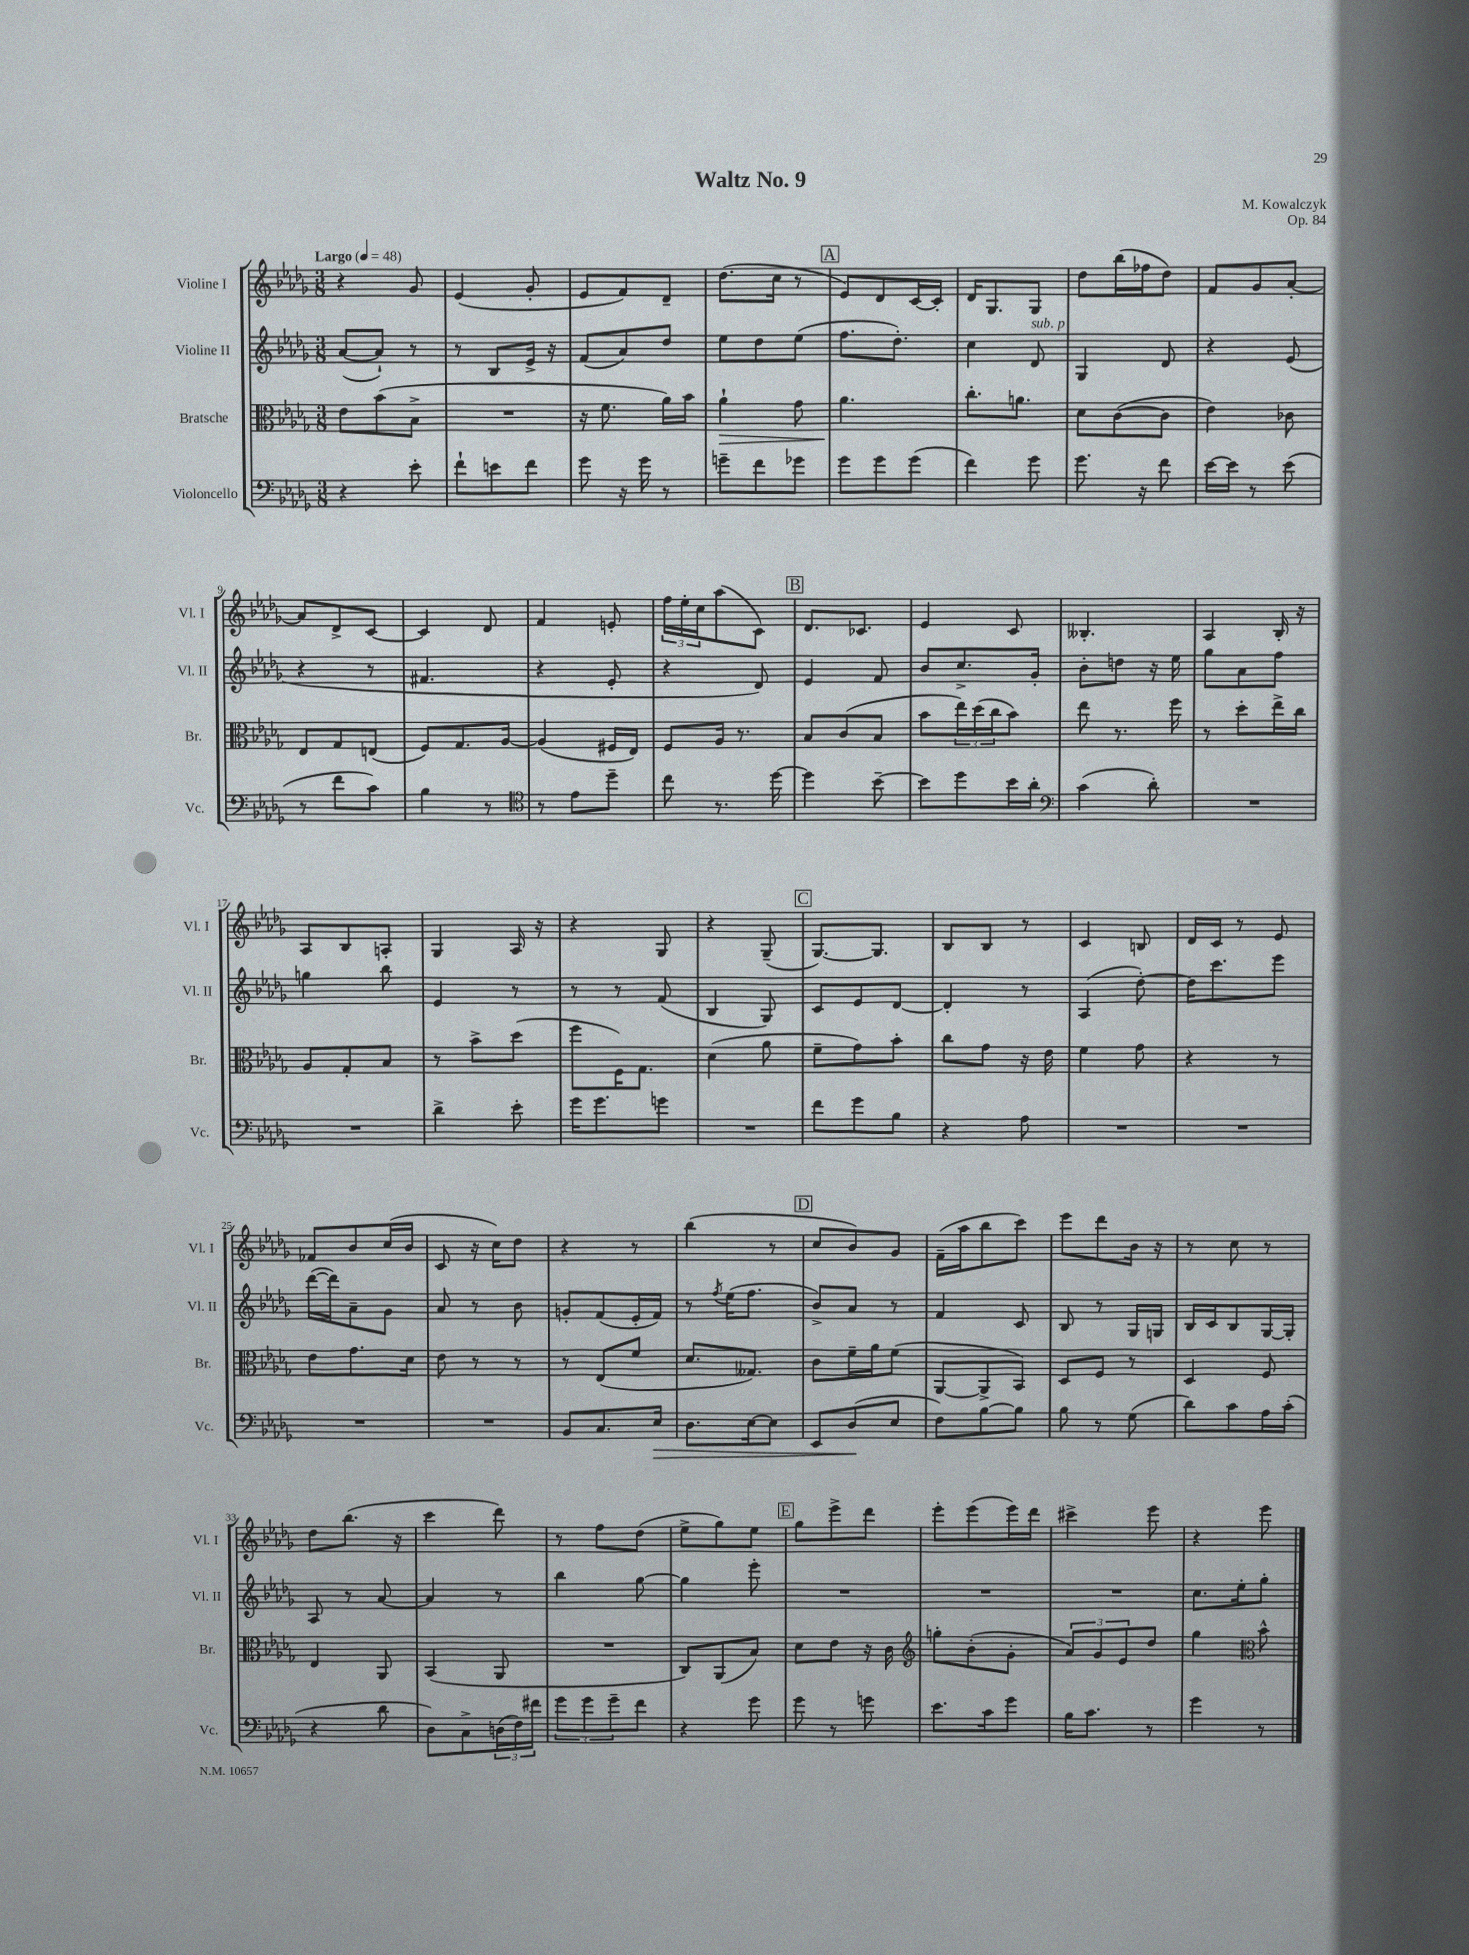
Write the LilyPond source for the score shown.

\header { title = "Waltz No. 9" composer = "M. Kowalczyk" opus = "Op. 84" }
<<
\new StaffGroup <<
\new Staff = "s0" \with { instrumentName = "Violine I" shortInstrumentName = "Vl. I" } {
    \clef treble \key des \major \numericTimeSignature \time 3/8 \tempo "Largo" 4 = 48
    r4 ges'8 |
    ees'4( ges'8-. |
    ees'8 f'8) des'8-- |
    des''8.( c''16 r8 |
    \mark \markup { \box "A" } ees'8) des'8 c'16~ c'16-. |
    des'16 ges8. ges8 |
    des''8 bes''16( fes''16 des''8) |
    f'8 ges'8 aes'8~-. |
    aes'8 des'8-> c'8~ |
    c'4 des'8 |
    f'4 e'8-. |
    \tuplet 3/2 { f''16 ees''16-. c''16 } aes''8( c'8) |
    \mark \markup { \box "B" } des'8. ces'8. |
    ees'4 c'8 |
    beses4.-. |
    aes4 bes16-. r16 |
    aes8 bes8 a8-. |
    ges4 aes16 r16 |
    r4 ges8 |
    r4 ges8--( |
    \mark \markup { \box "C" } ges8.~) ges8. |
    bes8 bes8 r8 |
    c'4 b8 |
    des'16 c'16 r8 ees'8 |
    fes'8 bes'8 c''16( bes'16 |
    c'8 r16 c''16) des''8 |
    r4 r8 |
    bes''4( r8 |
    \mark \markup { \box "D" } c''8 bes'8) ges'8 |
    f'16--( aes''16 bes''8 c'''8) |
    ees'''8 des'''8 bes'16 r16 |
    r8 c''8 r8 |
    des''8 bes''8.( r16 |
    c'''4 des'''8) |
    r8 f''8 des''8( |
    ees''8-> ges''8) ees''8 |
    \mark \markup { \box "E" } ges''8 ees'''8-> des'''8 |
    ees'''8-. ees'''8( ees'''16) des'''16 |
    cis'''4-> ees'''8 |
    r4 ees'''8 \bar "|." |
}
\new Staff = "s1" \with { instrumentName = "Violine II" shortInstrumentName = "Vl. II" } {
    \clef treble \key des \major \numericTimeSignature \time 3/8
    aes'8~( aes'8-!) r8 |
    r8 bes8 ees'16-> r16 |
    f'8( aes'8) des''8 |
    ees''8 des''8 ees''8( |
    \mark \markup { \box "A" } f''8. des''8.-.) |
    c''4 des'8^\markup { \italic "sub. p" } |
    ges4 des'8 |
    r4 ees'8( |
    r4 r8 |
    fis'4. |
    r4 ees'8-. |
    r4 des'8) |
    \mark \markup { \box "B" } ees'4 f'8 |
    bes'8 c''8.-> ges'16-. |
    bes'8-. d''8 r16 ees''16 |
    ges''8 aes'8 f''8 |
    g''4 bes''8 |
    ees'4 r8 |
    r8 r8 f'8( |
    bes4 ges8) |
    \mark \markup { \box "C" } c'8 ees'8 des'8~ |
    des'4-. r8 |
    aes4( des''8~-.) |
    des''16 c'''8. ees'''8 |
    des'''16~( des'''16) aes'8-- ges'8 |
    aes'8 r8 bes'8 |
    g'8-. f'8( ees'16-. f'16) |
    r8 \acciaccatura { f''8 } ees''16( f''8. |
    \mark \markup { \box "D" } bes'8->) aes'8 r8 |
    f'4 c'8 |
    bes8 r8 ges16 g16 |
    bes16 c'16 bes8 ges16~ ges16-. |
    aes8 r8 aes'8~ |
    aes'4 r8 |
    bes''4 ges''8~ |
    ges''4 ees'''8-. |
    \mark \markup { \box "E" } R4. |
    R4. |
    R4. |
    c''8. ees''16-. ges''8-. \bar "|." |
}
\new Staff = "s2" \with { instrumentName = "Bratsche" shortInstrumentName = "Br." } {
    \clef alto \key des \major \numericTimeSignature \time 3/8
    ees'8 bes'8( bes8-> |
    R4. |
    r16 f'8. aes'16) bes'16 |
    aes'4-!\> ges'8 |
    \mark \markup { \box "A" } aes'4.\! |
    c''8.-. a'8. |
    des'8 c'8~( c'8 |
    ees'4) ces'8 |
    ees8 ges8 e8( |
    f8) ges8. aes16~ |
    aes4( fis16 ees16) |
    f8 aes16 r8. |
    \mark \markup { \box "B" } bes8 c'8( bes8 |
    bes'8 \tuplet 3/2 { ees''16) des''16( c''16 } bes'8) |
    ees''8 r8. f''16 |
    r8 des''8-. ees''16-> c''16 |
    aes8 ges8-. bes8 |
    r8 bes'8-> des''8( |
    f''8 f16) ges8. |
    des'4( aes'8 |
    \mark \markup { \box "C" } f'8-- ges'8) bes'8-. |
    c''8 ges'8 r16 ees'16 |
    f'4 ges'8 |
    r4 r8 |
    ees'8 ges'8. des'16 |
    ees'8 r8 r8 |
    r8 ees8( f'8 |
    des'8. geses8.) |
    \mark \markup { \box "D" } c'8 f'16-- aes'16 f'8( |
    aes,8~ aes,8-> bes,8) |
    des8 f8 r8 |
    des4 f8 |
    ees4 aes,8 |
    bes,4( aes,8 |
    R4. |
    c8) aes,8( bes8) |
    \mark \markup { \box "E" } des'8 ees'8 r16 c'16 |
    \clef treble g''8-. bes'8-.( ges'8-. |
    \tuplet 3/2 { aes'8) ges'8 ees'8 } des''8 |
    ges''4 \clef alto bes'8-^ \bar "|." |
}
\new Staff = "s3" \with { instrumentName = "Violoncello" shortInstrumentName = "Vc." } {
    \clef bass \key des \major \numericTimeSignature \time 3/8
    r4 ees'8-. |
    f'8-! e'8 f'8 |
    ges'8 r16 ges'16 r8 |
    g'8-- f'8 ges'8 |
    \mark \markup { \box "A" } ges'8 ges'8 ges'8( |
    f'4) ges'8 |
    ges'8. r16 f'8 |
    ees'16~ ees'16 r8 ees'8( |
    r8 f'8 c'8) |
    bes4 r8 |
    \clef tenor r8 ees'8 des''8-- |
    c''8 r8. des''16~ |
    \mark \markup { \box "B" } des''4 bes'8~-- |
    bes'8 des''8 bes'16 aes'16-. |
    \clef bass c'4( des'8-.) |
    R4. |
    R4. |
    des'4-> ees'8-. |
    ges'16 ges'8. g'8 |
    R4. |
    \mark \markup { \box "C" } f'8 ges'8 bes8 |
    r4 aes8 |
    R4. |
    R4. |
    R4. |
    R4. |
    bes,8 c8. ees16\> |
    des8. ees16~ ees8 |
    \mark \markup { \box "D" } ees,8 des8\!( ees8 |
    f8) bes8~ bes8 |
    bes8 r8 ges8( |
    des'8) c'8 aes16 c'16-.( |
    r4 des'8 |
    des8) c8-> \tuplet 3/2 { d16( f16) fis'16 } |
    \tuplet 3/2 { ges'8 ges'8 ges'8-- } f'8 |
    r4 ges'8 |
    \mark \markup { \box "E" } ges'8 r8 g'8 |
    ees'8. c'16 ges'8 |
    bes16 c'8. r8 |
    ges'4 r8 \bar "|." |
}
>>
>>
